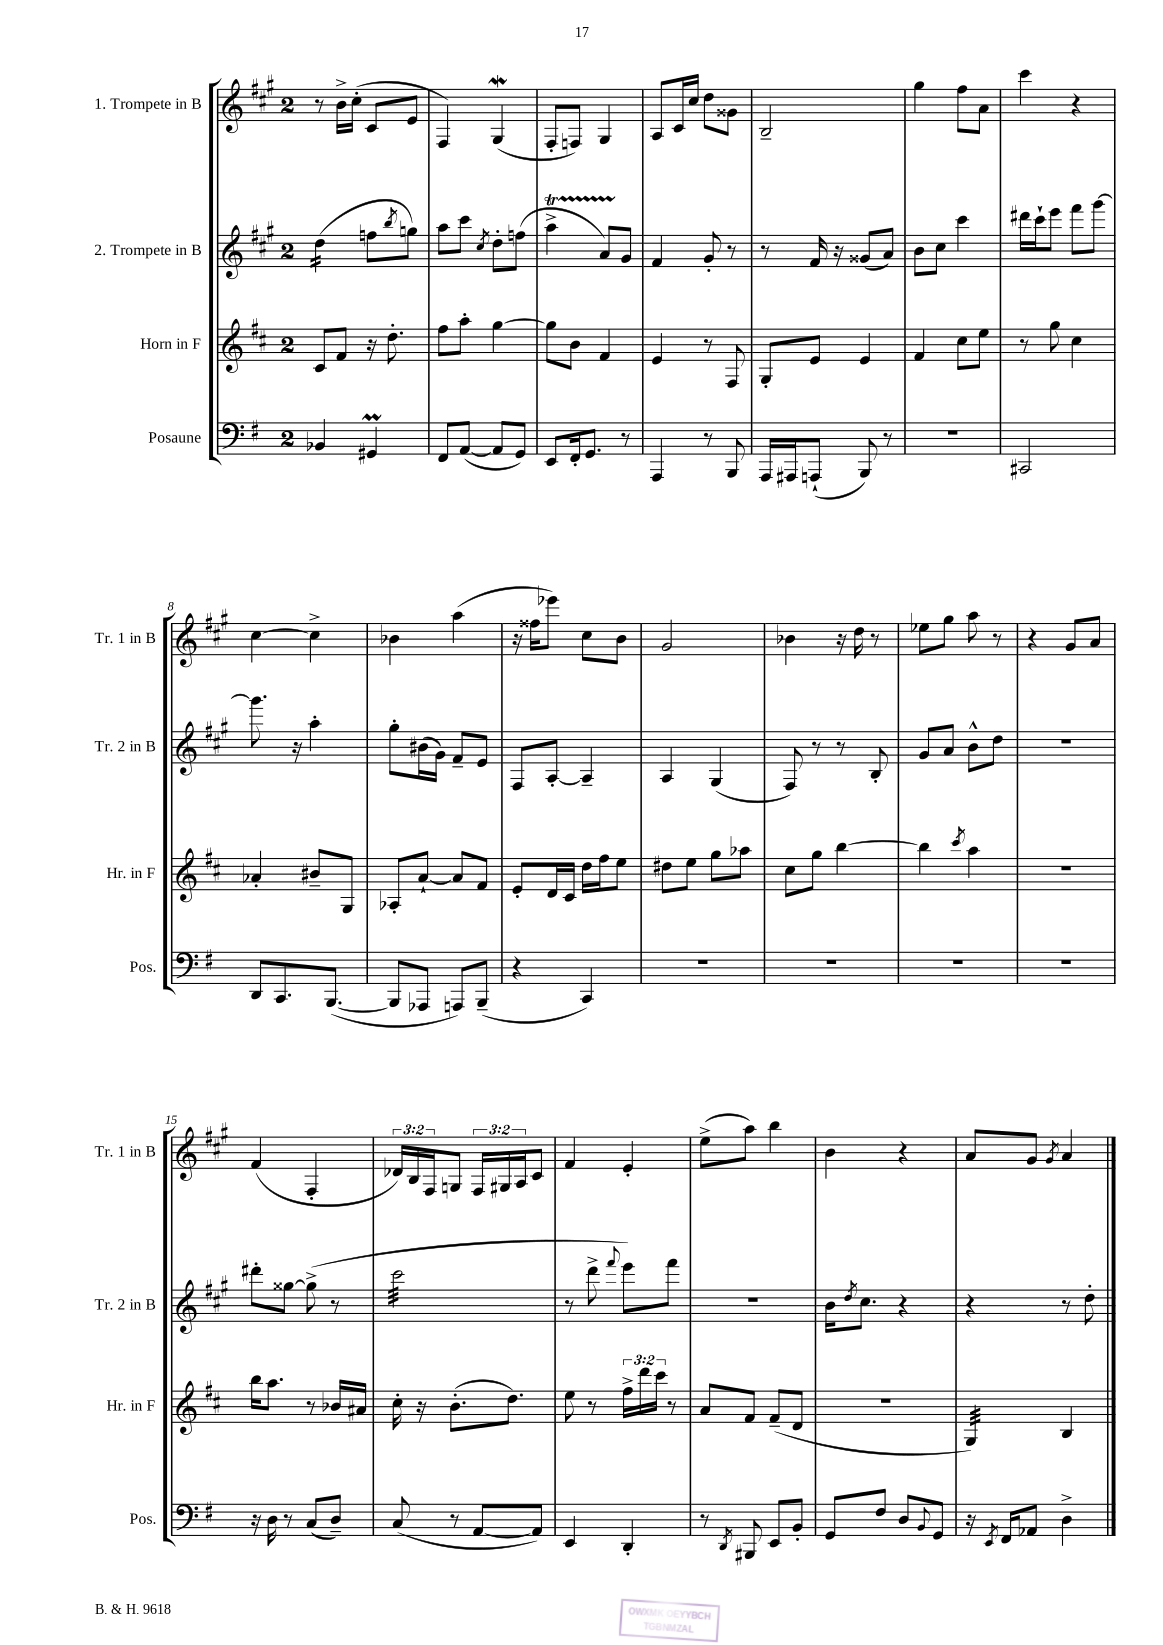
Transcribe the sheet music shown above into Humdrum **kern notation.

**kern	**kern	**kern	**kern
*staff4	*staff3	*staff2	*staff1
*clefF4	*clefG2	*clefG2	*clefG2
*k[f#]	*k[f#c#]	*k[f#c#g#]	*k[f#c#g#]
*M2/4	*M2/4	*M2/4	*M2/4
4BB-	8c#	(4dd	8r
.	8f#	.	16b^
.	.	.	(16cc#'
4GG#	16r	8ff	8c#
.	8.dd'	.	.
.	.	8qbb	.
.	.	8gg)	8e
=	=	=	=
8FF#	8ff#	8aa	4F#)
([8AA	8aa'	8ccc#	.
.	.	8qcc#	.
8AA]	[4gg	8dd'	(4G#
8GG)	.	(8ff	.
=	=	=	=
8EE	8gg]	4aa^	8F#'
16FF#'	8b	.	8F)
8.GG	.	.	.
.	4f#	8a)	4G#
8r	.	8g#	.
=	=	=	=
4AAA	4e	4f#	8A
.	.	.	16c#
.	.	.	16cc#
8r	8r	8g#'	8dd
8BBB	8F#	8r	8g##
=	=	=	=
16AAA	8G'	8r	2B~
16AAA#	.	.	.
(8AAA`	8e	16f#	.
.	.	16r	.
8BBB)	4e	(8g##	.
8r	.	8a)	.
=	=	=	=
2r	4f#	8b	4gg#
.	.	8cc#	.
.	8cc#	4ccc#	8ff#
.	8ee	.	8a
=	=	=	=
2CC#	8r	16ddd#	4ccc#
.	.	16ccc#`	.
.	8gg	8eee	.
.	4cc#	8fff#	4r
.	.	[8ggg#	.
=	=	=	=
8DD	4a-'	8.ggg#]	[4cc#
8.CC	.	.	.
.	.	16r	.
.	8b#~	4aa'	4cc#^]
([8.BBB	.	.	.
.	8G	.	.
=	=	=	=
8BBB]	8A-'	8gg#'	4b-
8AAA-	[8a`	(16b#	.
.	.	16g#)	.
8AAA)	8a]	8f#~	(4aa
(8BBB~	8f#	8e	.
=	=	=	=
4r	8e'	8F#	16r
.	.	.	16ff##
.	16d	[8A'	8eee-)
.	16c#	.	.
4CC)	16dd	4A~]	8cc#
.	16ff#	.	.
.	8ee	.	8b
=	=	=	=
2r	8dd#	4A	2g#
.	8ee	.	.
.	8gg	(4G#	.
.	8aa-	.	.
=	=	=	=
2r	8cc#	8F#)	4b-
.	8gg	8r	.
.	[4bb	8r	16r
.	.	.	16dd
.	.	8B'	8r
=	=	=	=
2r	4bb]	8g#	8ee-
.	.	8a	8gg#
.	8qccc#	.	.
.	4aa	8b^^	8aa
.	.	8dd	8r
=	=	=	=
2r	2r	2r	4r
.	.	.	8g#
.	.	.	8a
=	=	=	=
16r	16bb	8ddd#'	(4f#
16D	8.aa	.	.
8r	.	[8gg##	.
(8C	8r	(8gg##^]	4F#'
8D~)	16b-	8r	.
.	16a#	.	.
=	=	=	=
(8C	16cc#'	2ccc#	24d-)
.	.	.	24B
.	16r	.	.
.	.	.	24F#
8r	(8.b'	.	8G
[8AA	.	.	24F#
.	.	.	24G#
.	8.dd)	.	.
.	.	.	24A
8AA])	.	.	8c#
=	=	=	=
4EE	8ee	8r	4f#
.	8r	8ddd^	.
.	.	8qqfff#	.
4DD'	24ff#^	8eee)	4e'
.	24ddd	.	.
.	24ccc#	.	.
.	8r	8fff#	.
=	=	=	=
8r	8a	2r	(8ee^
8qDD	.	.	.
8BBB#	8f#	.	8aa)
8EE	(8f#~	.	4bb
8BB'	8d	.	.
=	=	=	=
8GG	2r	16b	4b
.	.	8qdd	.
.	.	8.cc#	.
8F#	.	.	.
8D	.	4r	4r
8qqBB	.	.	.
8GG	.	.	.
=	=	=	=
16r	4G)	4r	8a
8qEE	.	.	.
16FF#	.	.	.
8AA-	.	.	8g#
.	.	.	8qg#
4D^	4B	8r	4a
.	.	8dd'	.
==	==	==	==
*-	*-	*-	*-
